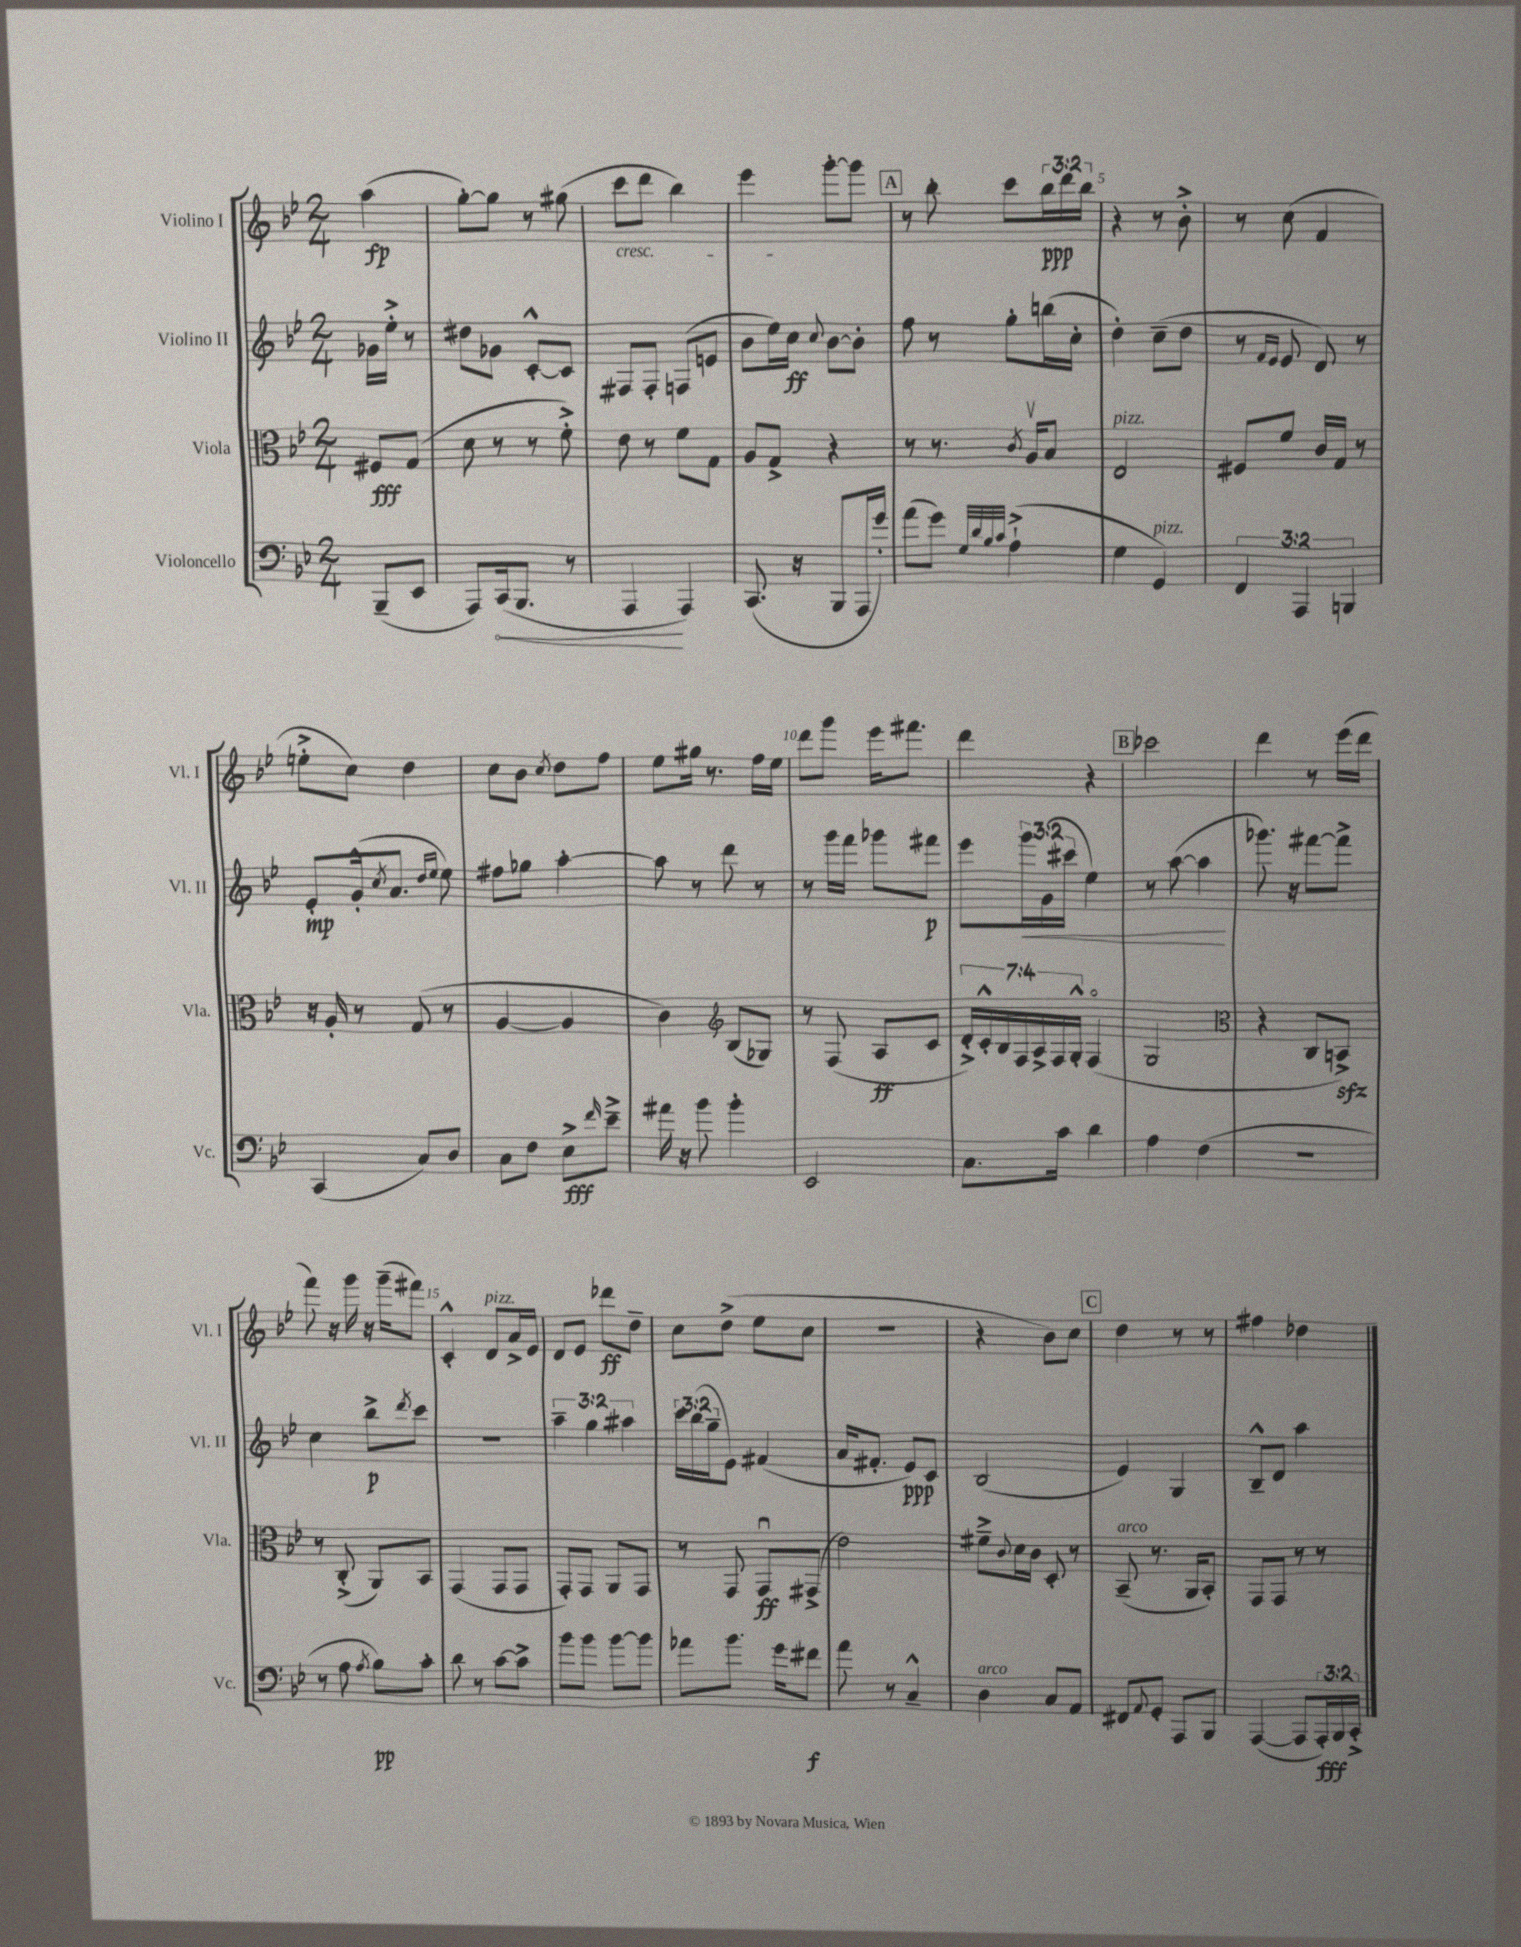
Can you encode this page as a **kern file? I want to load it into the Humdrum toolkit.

**kern	**kern	**kern	**kern
*staff4	*staff3	*staff2	*staff1
*clefF4	*clefC3	*clefG2	*clefG2
*k[b-e-]	*k[b-e-]	*k[b-e-]	*k[b-e-]
*M2/4	*M2/4	*M2/4	*M2/4
(8BBB-~	8F#	16g-	(4aa
.	.	16ee-'^	.
8EE-	(8G	8r	.
=	=	=	=
8AAA)	8d	8dd#	[8gg')
(16CC	8r	8g-	8gg]
8.BBB-	.	.	.
.	8r	[8c'^^	8r
8r	8f'^)	8c]	(8gg#
=	=	=	=
4AAA	8e-	8F#	8ccc
.	8r	8F#'	8ddd
4AAA)	8f	(8F	4bb-)
.	8G	8e	.
=	=	=	=
(8.CC	8A	8b-	4eee-
.	8G^	16ee-)	.
16r	.	16cc	.
.	.	8qqcc	.
8BBB-	4r	[8b-	[8ggg'
16AAA	.	8b-']	8ggg]
16g')	.	.	.
=	=	=	=
(8a	8r	8ff	8r
8g)	8.r	8r	8bb-'
32qqG	.	.	.
32qqd	.	.	.
32qqB-	.	.	.
32qqc	.	.	.
(4A`^	.	8gg'	8ccc
.	8qc	.	.
.	16Av	.	.
.	8B-	(16bb	24bb-
.	.	.	24ddd
.	.	16cc'	.
.	.	.	24bb-
=	=	=	=
4G	2E-	4dd')	4r
4GG)	.	(8cc~	8r
.	.	8dd	8b-'^
=	=	=	=
6FF	8F#	8r	8r
.	.	16qqf	.
.	.	16qqe-	.
.	8f	8e-	(8cc
6AAA	.	.	.
.	16c	8d)	4f
.	16G	.	.
6BBB	.	.	.
.	8r	8r	.
=	=	=	=
(4CC	16r	8e-'	8ee'^
.	16A'	.	.
.	8r	(16g'^^	8cc)
.	.	8qcc	.
.	.	8.a	.
8C)	(8G	.	4dd
.	.	16qqdd	.
.	.	16qqee-	.
8D	8r	8ee-)	.
=	=	=	=
8C	[4A	8ff#	8cc
8F	.	8gg-	8b-
.	.	.	8qcc
8E-^	4A]	[4aa'	8dd
16qqf	.	.	.
8e-~^	.	.	8ff
=	=	=	=
16a#	4c)	8aa]	8ee-
16r	.	.	.
8b-	.	8r	16gg#
.	.	.	8.r
*	*clefG2	*	*
4b-'	(8B-	8ddd	.
.	8G-)	8r	16ff
.	.	.	16ee-
=	=	=	=
2EE-	8r	8r	8ddd
.	(8F	16ggg	8ggg
.	.	16fff	.
.	8A	8ggg-	16eee-
.	.	.	8.fff#
.	8c	8fff#	.
=	=	=	=
8.C	28d'^)	8eee-	4ddd
.	28c'^^	.	.
.	28B-	.	.
.	28F	.	.
.	.	24ggg	.
.	28A^	.	.
.	.	(24g	.
.	28F	.	.
16c	.	.	.
.	.	24ccc#	.
.	28G'^^	.	.
4d	(4Fo	4ee-)	4r
=	=	=	=
4A	2G	8r	2ccc-
.	.	([8aa	.
(4F	.	4aa]	.
=	=	=	=
*	*clefC3	*	*
2r	4r	8.ggg-)	4ddd
.	.	16r	.
.	8C	[8fff#	8r
.	8BB^)	8fff#^]	(16eee-
.	.	.	16ddd
=	=	=	=
8r	8r	4cc	8fff)
8A	(8C'^	.	16r
.	.	.	16ggg
8qA	.	.	.
8B-)	8AA)	8bb-^	16r
.	.	.	(16ggg~
.	.	8qddd	.
8c'	8BB-	8ccc	8fff#)
=	=	=	=
8d	(4GG	2r	4c'^^
8r	.	.	.
[8c	8GG	.	8d
8c^]	8GG	.	16a^
.	.	.	16e-
=	=	=	=
8b-	8GG')	6aa~	8d
8b-	8GG	.	8e-
.	.	6gg	.
[8b-	8AA	.	8ddd-
.	.	6aa#	.
8b-]	8GG	.	8dd~
=	=	=	=
8a-	8r	24ccc	8cc
.	.	(24bb-	.
.	.	24gg~	.
8.b-	8GG	8e-)	(8dd^
.	8GGu	(4f#	8ee-
16g	.	.	.
8f#	(8GG#^	.	8cc
=	=	=	=
8a	2e-)	16a	2r
.	.	8.f#'	.
8r	.	.	.
4C~^^	.	8e-)	.
.	.	8c	.
=	=	=	=
4D	8f#~^	(2B-	4r
.	8qqc	.	.
.	16d	.	.
.	16c	.	.
8C	8D'	.	8b-)
8AA	8r	.	8cc
=	=	=	=
8FF#	(8BB-~	4e-)	4dd
8qqAA	.	.	.
8GG'	8.r	.	.
8AAA	.	4G	8r
.	16AA	.	.
8BBB-	8BB-')	.	8r
=	=	=	=
([4AAA	8GG	8B-~^^	4ff#
.	8GG	8d	.
8AAA]	8r	4aa	4dd-
24AAA')	8r	.	.
24BBB-	.	.	.
24CC'^	.	.	.
==	==	==	==
*-	*-	*-	*-
